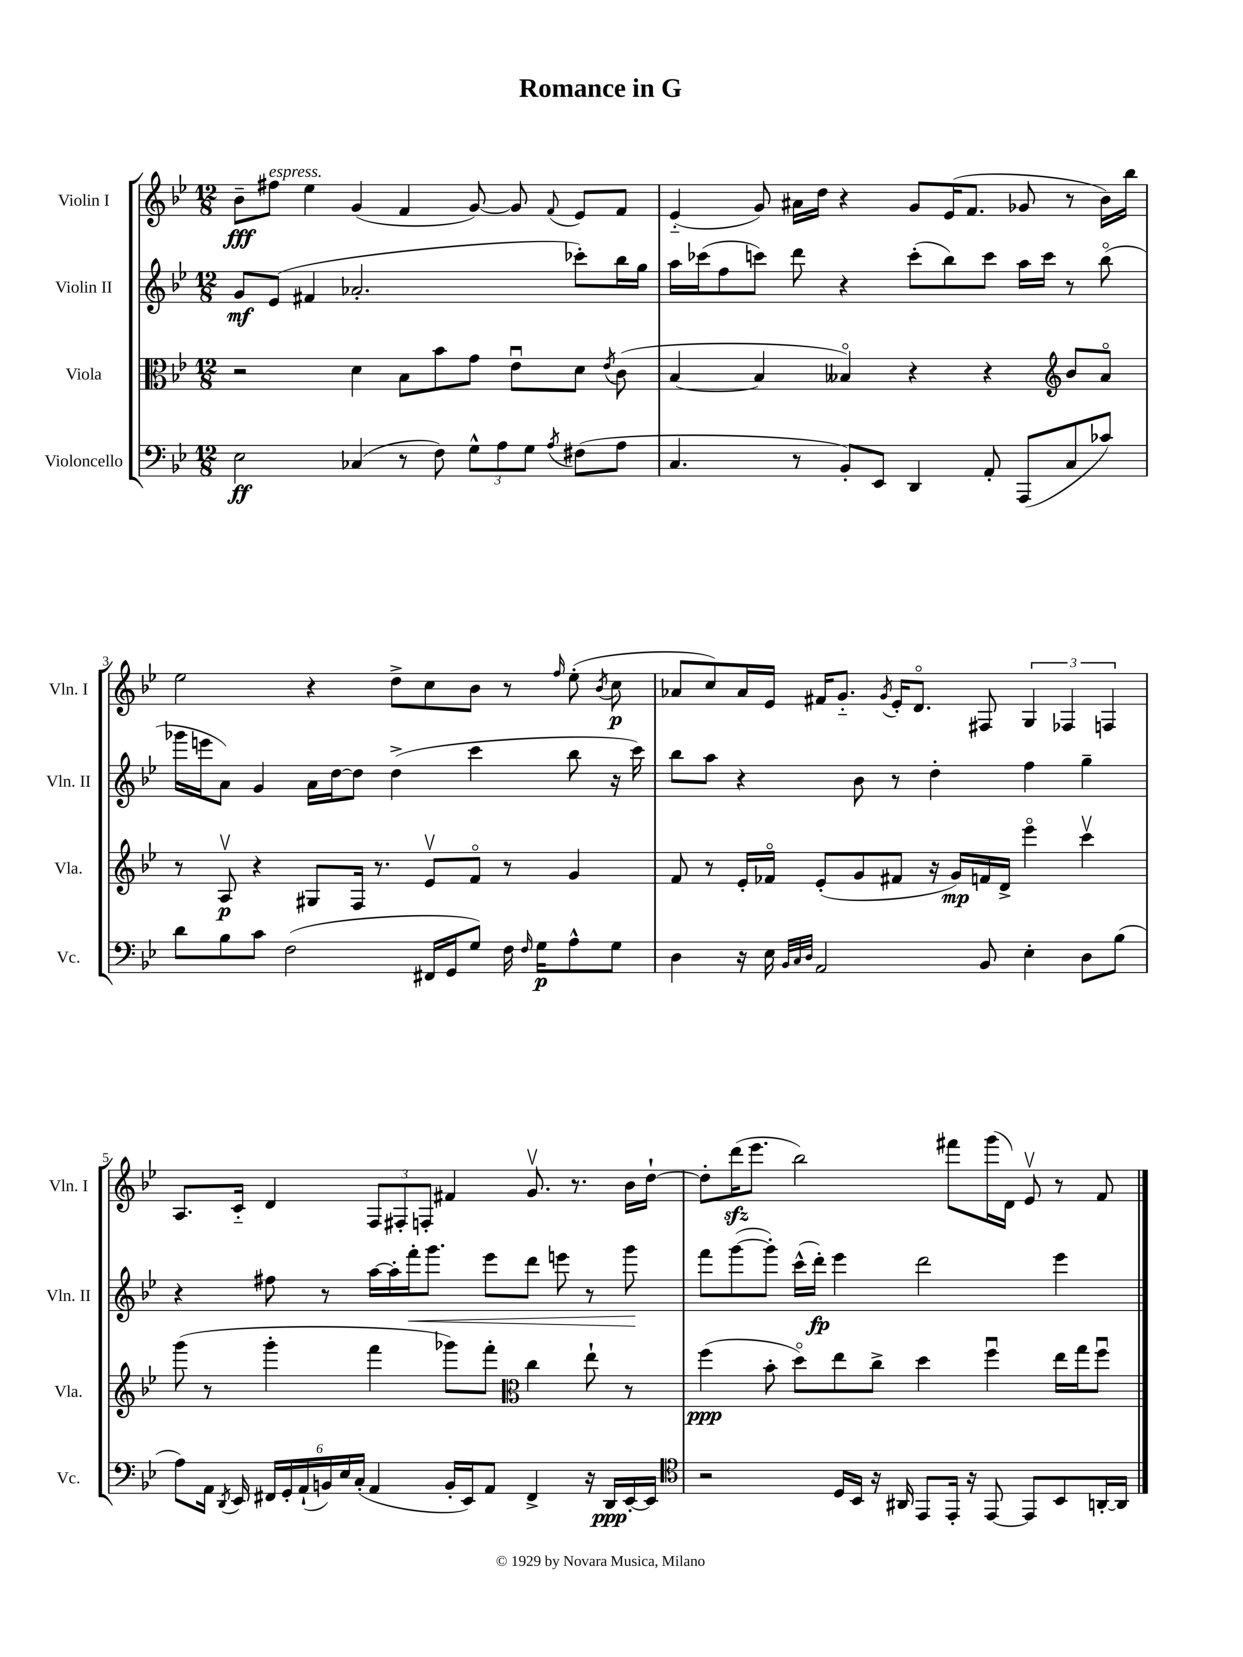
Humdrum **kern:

**kern	**kern	**kern	**kern
*staff4	*staff3	*staff2	*staff1
*clefF4	*clefC3	*clefG2	*clefG2
*k[b-e-]	*k[b-e-]	*k[b-e-]	*k[b-e-]
*M12/8	*M12/8	*M12/8	*M12/8
2E-	2r	8g	8b-~
.	.	(8e-	8ff#
.	.	4f#	4ee-
(4C-	4d	2.a-'	(4g
8r	8B-	.	4f
8F)	8b-	.	.
12G^^	8g	.	[8g)
12A	.	.	.
.	8e-u	.	8g]
12G	.	.	.
8qA	.	.	8qqf
(8F#	8d	8ccc-')	8e-
.	8qe-	.	.
8A	(8c	16bb-	8f
.	.	16gg	.
=	=	=	=
4.C	[4B-	16aa	(4e-'~
.	.	(16ccc-	.
.	.	8ff	.
.	4B-]	8ccc)	8g)
8r	.	8ddd	16a#
.	.	.	16dd
8BB-')	4B--o)	4r	4r
8EE-	.	.	.
4DD	4r	(8ccc'	8g
.	.	8bb-)	(16e-
.	.	.	8.f
8AA'	4r	8ccc	.
(8AAA	.	16aa	8g-
.	.	16ccc	.
*	*clefG2	*	*
8C	8b-	8r	8r
8c-)	8ao	(8bb-o	16b-)
.	.	.	16bb-
=	=	=	=
8d	8r	16ggg-	2ee-
.	.	16eee	.
8B-	8Av	8a)	.
8c	4r	4g	.
(2F	.	.	.
.	8G#	16a	4r
.	.	[16dd	.
.	16F	8dd]	.
.	8.r	.	.
.	.	(4dd^	8dd^
16FF#	8e-v	.	8cc
16GG	.	.	.
8G)	8fo	4ccc	8b-
16F	8r	.	8r
16qqF	.	.	.
16G	.	.	.
.	.	.	16qqff
8A^^	4g	8bb-	(8ee-'
.	.	.	8qb-
8G	.	16r	8cc
.	.	16ccc)	.
=	=	=	=
4D	8f	8bb-	8a-
.	8r	8aa	8cc)
16r	16e-'	4r	16a-
16E-	16f-o	.	16e-
32qqBB-	.	.	.
32qqC	.	.	.
32qqD	.	.	.
2AA	(8e-'	.	16f#
.	.	.	8.g'~
.	8g	8b-	.
.	.	.	8qg
.	8f#	8r	16e-'
.	.	.	8.do
.	16r	4dd'	.
.	16g)	.	.
8BB-	16f	.	8F#
.	16d^	.	.
4E-'	4eee-o	4ff	6G
.	.	.	6F-
8D	4cccv	4gg~	.
.	.	.	6F
(8B-	.	.	.
=	=	=	=
8A)	(8ggg	4r	8.A
16AA	8r	.	.
8qDD	.	.	.
16EE-	.	.	16c'~
24FF#	4ggg'	8ff#	4d
24GG'	.	.	.
(24AA`	.	.	.
24BB)	.	8r	.
24E-	.	.	.
(24C'	.	.	.
4AA	4fff	[16aa	12F
.	.	16aa']	.
.	.	.	12F#'
.	.	16fff'	.
.	.	.	12F'
.	.	8.ggg	.
16BB'	8ggg-)	.	4f#
16EE-)	.	.	.
8AA	8fff'	8eee-	.
*	*clefC3	*	*
4FF#^	4cc	8ddd	8.gv
.	.	8eee	.
.	.	.	8.r
16r	8ee-`	8r	.
16DD	.	.	.
[16EE-'	8r	8ggg	16b-
16EE-]	.	.	[16dd`
=	=	=	=
*clefC4	*	*	*
2r	(4ff	8fff	8dd']
.	.	([8ggg	(16ddd
.	.	.	8.eee-
.	8b-'	8ggg'])	.
.	8ddo)	(16ccc^^	2bb-)
.	.	16ddd')	.
16D	8ee-	4eee-	.
16BB-	.	.	.
16r	8cc^	.	.
16AA#	.	.	.
8EE-	4dd	2ddd	.
16EE-'	.	.	8fff#
16r	.	.	.
[8EE-	4ffu	.	(16ggg
.	.	.	16d)
8EE-]	.	.	8e-v
8BB-	16ee-	4eee-	8r
.	16gg	.	.
[16AA'	8ffu	.	8f
16AA]	.	.	.
==	==	==	==
*-	*-	*-	*-
